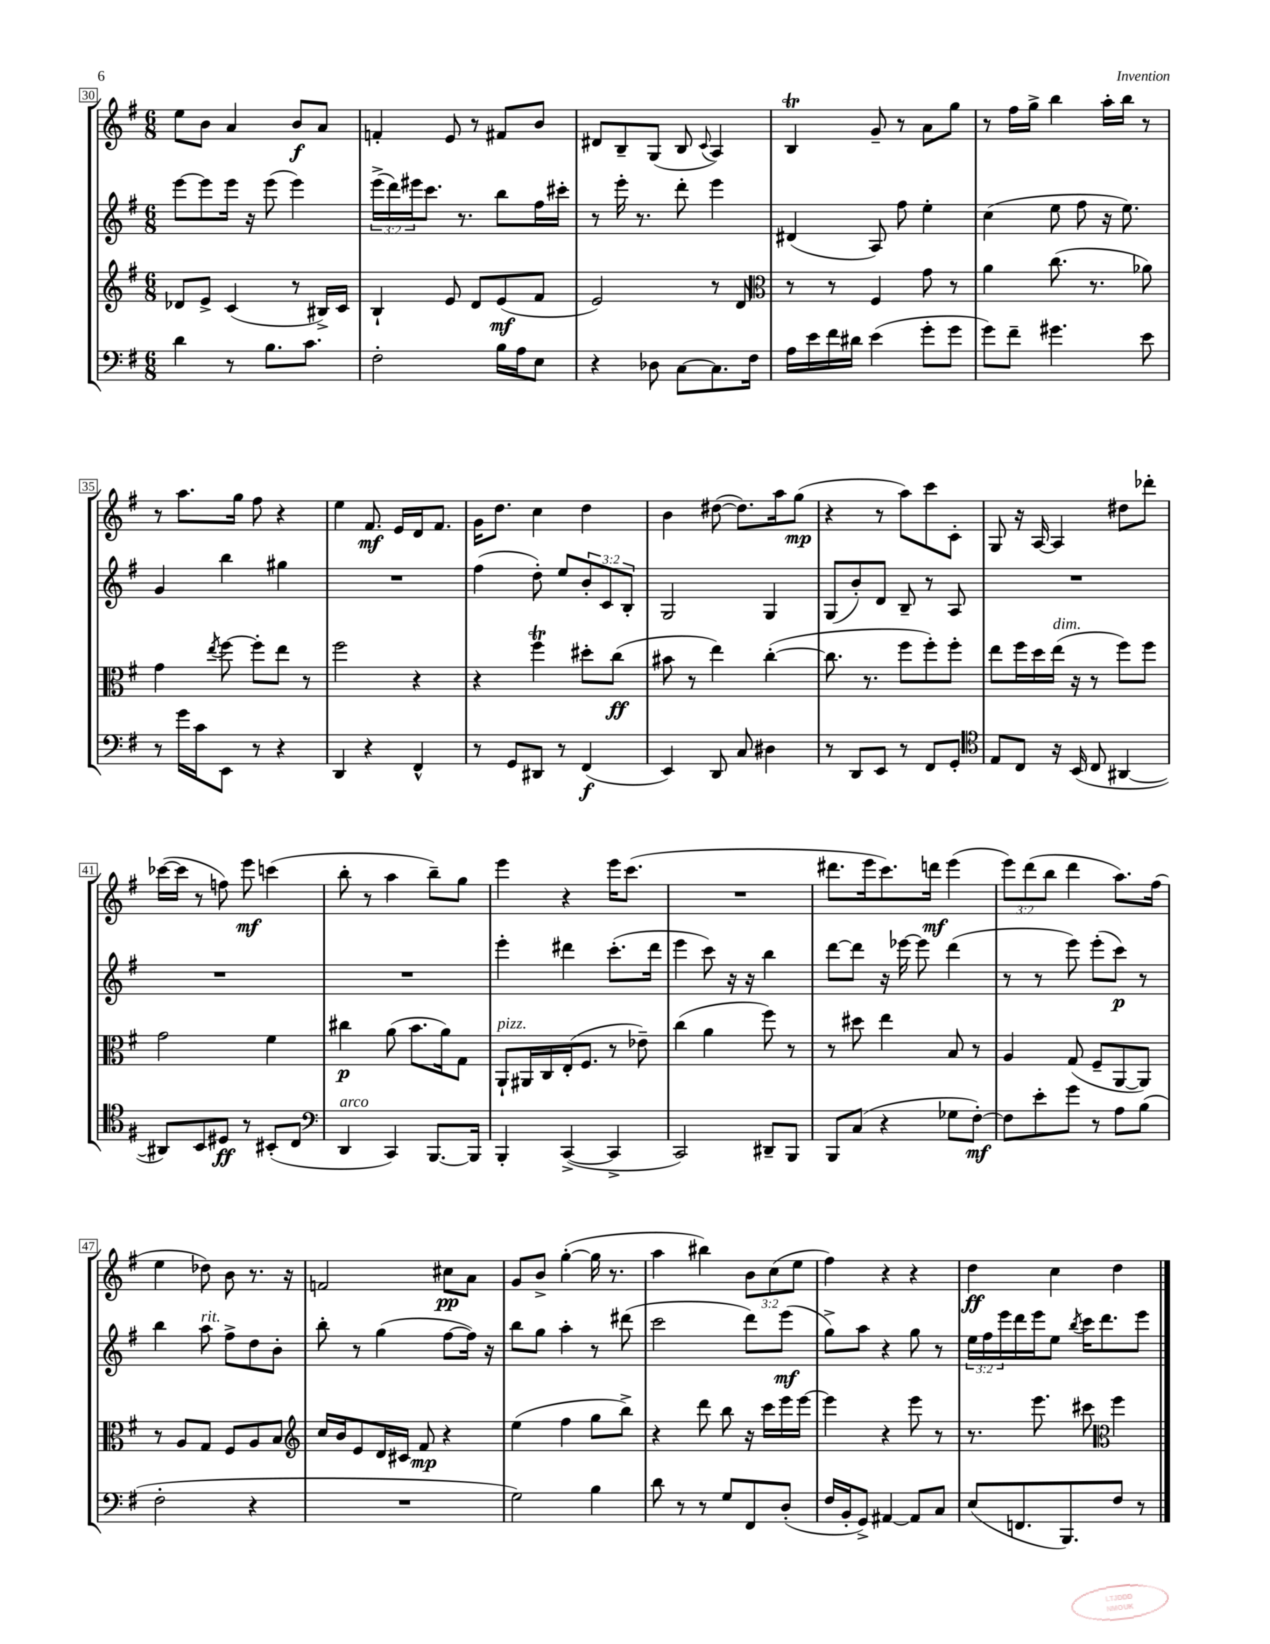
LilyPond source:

<<
\new StaffGroup <<
\new Staff = "s0" {
    \clef treble \key g \major \numericTimeSignature \time 6/8 \override Staff.TupletNumber.text = #tuplet-number::calc-fraction-text
    e''8 b'8 a'4 b'8\f a'8 |
    f'4-. e'8 r8 fis'8 b'8 |
    dis'8 b8-- g8( b8 \appoggiatura { c'8 } a4) |
    b4\trill g'8-- r8 a'8 g''8 |
    r8 fis''16 g''16-> b''4 a''16-. b''16 r8 |
    r8 a''8. g''16 fis''8 r4 |
    e''4 fis'8.\mf e'16 d'16 fis'8. |
    g'16 d''8. c''4 d''4 |
    b'4 dis''8~( dis''8.) a''16 g''8\mp( |
    r4 r8 a''8) c'''8 c'8-. |
    g8 r16 a16~ a4 dis''8 des'''8-. |
    ces'''16~( ces'''16 r8 f''8) e'''8\mf c'''4( |
    b''8-. r8 a''4 b''8--) g''8 |
    e'''4 r4 e'''16 c'''8.( |
    R2. |
    dis'''8. e'''16 c'''8.) d'''16\mf e'''4( |
    \tuplet 3/2 { e'''8) d'''8( b''8 } d'''4 a''8.) fis''16( |
    e''4 des''8) b'8 r8. r16 |
    f'2 cis''8\pp a'8 |
    g'8 b'8-> g''4~-.( g''16 r8. |
    a''4 bis''4) \tuplet 3/2 { b'8 c''8( e''8 } |
    fis''4) r4 r4 |
    d''4\ff c''4 d''4 \bar "|." |
}
\new Staff = "s1" {
    \clef treble \key g \major \numericTimeSignature \time 6/8 \override Staff.TupletNumber.text = #tuplet-number::calc-fraction-text
    e'''8~ e'''8 e'''16 r16 e'''8( e'''4) |
    \tuplet 3/2 { e'''16->( d'''16) eis'''16 } c'''8. r8. b''8 fis''16 cis'''16-. |
    r8 e'''16-. r8. d'''8-. e'''4 |
    dis'4( a8) fis''8 e''4-. |
    c''4( e''8 fis''8 r16 e''8.) |
    g'4 b''4 gis''4 |
    R2. |
    fis''4( d''8-.) e''8 \tuplet 3/2 { b'8-. c'8 b8-. } |
    g2 g4 |
    g8( b'8-.) d'8 b8-- r8 a8 |
    R2. |
    R2. |
    R2. |
    e'''4-. dis'''4 c'''8.-.( dis'''16 |
    e'''4 c'''8) r16 r16 b''4 |
    d'''8~ d'''8 r16 ees'''16~ ees'''8 d'''4( |
    r8 r8 e'''8) e'''8-.( c'''8\p) r8 |
    b''4 a''8^\markup { \italic "rit." } fis''8-> d''8 b'8-. |
    b''8-. r8 g''4( fis''8~ fis''16) r16 |
    b''8 g''8 a''4-. r8 dis'''8( |
    c'''2 d'''8) e'''8\mf( |
    g''8->) a''8 r4 g''8 r8 |
    \tuplet 3/2 { e''16 fis''16 e'''16 } d'''16 e'''16 e''8 \acciaccatura { b''8 } c'''16 d'''8. e'''8 \bar "|." |
}
\new Staff = "s2" {
    \clef treble \key g \major \numericTimeSignature \time 6/8
    des'8 e'8-> c'4( r8 bis16->) c'16 |
    b4-! e'8 d'8 e'8\mf( fis'8 |
    e'2) r8 d'8 |
    \clef alto r8 r8 fis4 g'8 r8 |
    a'4 c''8.( r8. aes'8) |
    g'4 \acciaccatura { e''8 } fis''8~ fis''8-. e''8 r8 |
    fis''2 r4 |
    r4 fis''4\trill dis''8-. c''8\ff( |
    bis'8 r8 e''4) c''4~-.( |
    c''8. r8. fis''8 fis''8-.) fis''8-. |
    e''8 fis''16 d''16 e''16^\markup { \italic "dim." }( r16 r8 fis''8) fis''8 |
    g'2 fis'4 |
    cis''4\p a'8( b'8. a'16) g8 |
    a,8-!^\markup { \italic "pizz." } ais,16 c16 e16-.( fis8. r8 ees'8--) |
    c''4( a'4 fis''8) r8 |
    r8 dis''8 e''4 b8 r8 |
    a4 g8( fis8-- a,8~ a,8) |
    r8 a8 g8 fis8 a8 b8 |
    \clef treble c''16 b'16 e'8 d'16 cis'16 fis'8\mp r4 |
    e''4( fis''4 g''8 b''8->) |
    r4 d'''8 b''8 r16 c'''16 e'''16 e'''16~ |
    e'''4 r4 e'''8 r8 |
    r8. e'''8. cis'''8 \clef alto fis''4 \bar "|." |
}
\new Staff = "s3" {
    \clef bass \key g \major \numericTimeSignature \time 6/8
    d'4 r8 b8. c'8. |
    fis2-. b16 a16 e8 |
    r4 des8 c8~ c8. fis16 |
    a16 e'16 fis'16 dis'16 e'4( g'8-. g'8 |
    g'8) fis'8-- gis'4. e'8 |
    r8 g'16 c'16 e,8 r8 r4 |
    d,4 r4 fis,4-^ |
    r8 g,8 dis,8 r8 fis,4\f( |
    e,4) d,8 c8 dis4 |
    r8 d,8 e,8 r8 fis,8 g,8-. |
    \clef tenor e8 c8 r16 b,16( c8 ais,4~ |
    ais,8) b,8 dis8\ff r8 bis,8-.( c8 |
    \clef bass d,4^\markup { \italic "arco" } c,4) b,,8.~ b,,16 |
    b,,4-. c,4~->( c,4-> |
    c,2) dis,8-- b,,8 |
    b,,8 c8( r4 ges8 fis8~-.\mf) |
    fis8 e'8-. g'8 r8 a8 b8( |
    fis2-. r4 |
    R2. |
    g2) b4 |
    d'8 r8 r8 g8 fis,8 d8-.( |
    fis16 b,16-. g,8->) ais,4~ ais,8 c8 |
    e8( f,8. b,,8.) fis8 r8 \bar "|." |
}
>>
>>
\layout { \context { \Score currentBarNumber = #30 \override BarNumber.stencil = #(make-stencil-boxer 0.1 0.3 ly:text-interface::print) } }
